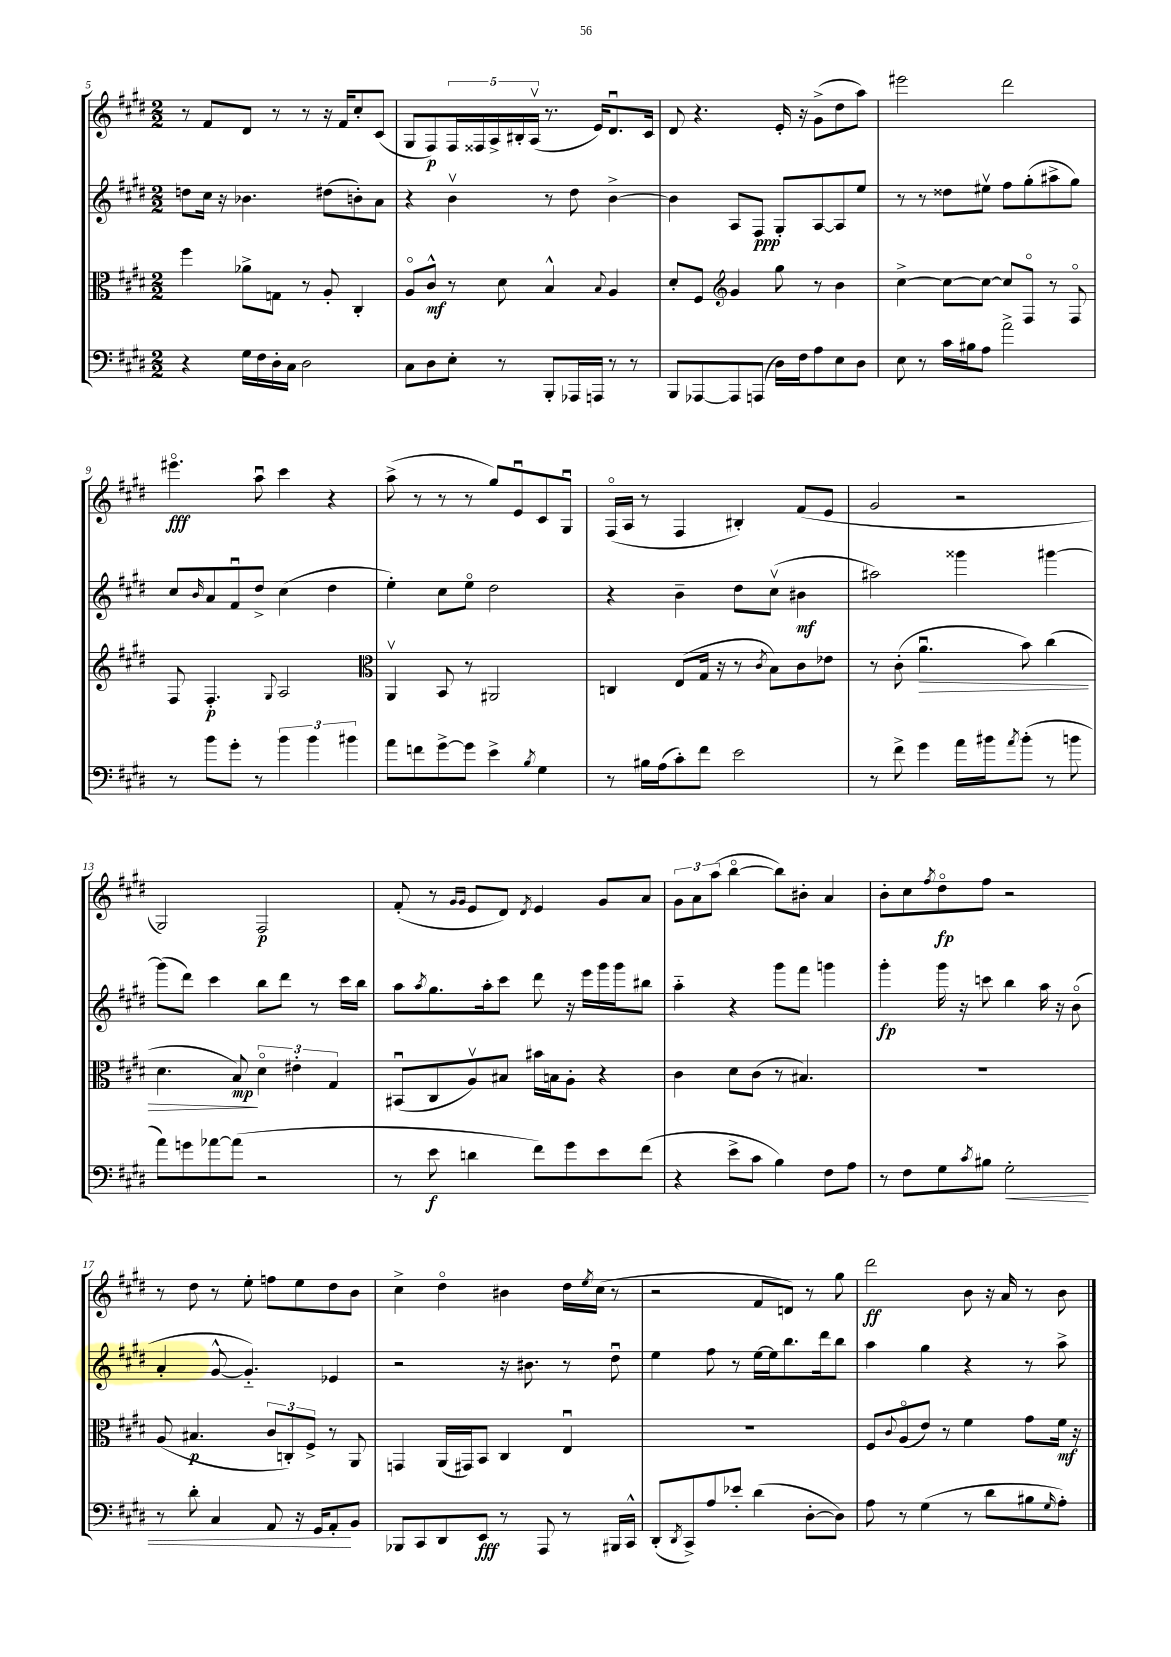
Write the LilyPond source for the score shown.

<<
\new StaffGroup <<
\new Staff = "s0" {
    \clef treble \key e \major \numericTimeSignature \time 2/2
    r8 fis'8 dis'8 r8 r8 r16 fis'16 cis''8-. cis'8( |
    gis8 fis8\p) \tuplet 5/4 { fis16 fisis16 a16-> bis16-. a16\upbow( } r8. e'16) dis'8.\downbow cis'16 |
    dis'8 r4. e'16-. r16 gis'8->( dis''8 a''8) |
    eis'''2 dis'''2 |
    eis'''4.\flageolet\fff a''8\downbow cis'''4 r4 |
    a''8->( r8 r8 r8 gis''8) e'8\downbow cis'8 gis8\downbow |
    fis16\flageolet( a16 r8 fis4 bis4-.) fis'8( e'8 |
    gis'2 r2 |
    gis2) fis2\p |
    fis'8-.( r8 \grace { gis'16 gis'16 } e'8 dis'8) \acciaccatura { dis'8 } e'4 gis'8 a'8 |
    \tuplet 3/2 { gis'8 a'8 a''8( } b''4~\flageolet b''8) bis'8-. a'4 |
    b'8-. cis''8 \acciaccatura { fis''8 } dis''8\flageolet\fp fis''8 r2 |
    r8 dis''8 r8 e''8-. f''8 e''8 dis''8 b'8 |
    cis''4-> dis''4\flageolet bis'4 dis''16 \acciaccatura { e''8 } cis''16( r8 |
    r2 fis'8 d'8) r8 gis''8 |
    dis'''2\ff b'8 r16 a'16 r8 b'8 \bar "|." |
}
\new Staff = "s1" {
    \clef treble \key e \major \numericTimeSignature \time 2/2
    d''8 cis''16 r16 bes'4. dis''8( b'8-.) a'8 |
    r4 b'4\upbow r8 dis''8 b'4~-> |
    b'4 a8 fis8\ppp gis8-. a8~ a8 e''8 |
    r8 r8 disis''8 eis''8\upbow fis''8 gis''8-.( ais''8-> gis''8) |
    cis''8 \grace { b'16 } a'8 fis'8\downbow dis''8-> cis''4( dis''4 |
    e''4-.) cis''8 e''8\flageolet dis''2 |
    r4 b'4-- dis''8 cis''8\upbow( bis'4\mf |
    ais''2) gisis'''4 gis'''4~ |
    gis'''8( dis'''8) cis'''4 b''8 dis'''8 r8 cis'''16 b''16 |
    a''8 \acciaccatura { a''8 } gis''8. a''16-. cis'''8 dis'''8 r16 e'''16 gis'''16 gis'''16 bis''8 |
    a''4-_ r4 gis'''8 fis'''8 g'''4 |
    gis'''4-.\fp gis'''16 r16 c'''8 b''4 a''16 r16 b'8\flageolet( |
    a'4-. gis'8~-^ gis'4.-_) ees'4 |
    r2 r16 bis'8. r8 dis''8\downbow |
    e''4 fis''8 r8 e''16~ e''16 b''8. dis'''16 b''8 |
    a''4 gis''4 r4 r8 a''8-> \bar "|." |
}
\new Staff = "s2" {
    \clef alto \key e \major \numericTimeSignature \time 2/2
    fis''4 aes'8-> g8 r8 a8-. cis4-. |
    a8\flageolet cis'8-^\mf r8 dis'8 b4-^ \appoggiatura { b8 } a4 |
    dis'8-. fis8 \clef treble gis'4 gis''8 r8 b'4 |
    cis''4~-> cis''8~ cis''8~ cis''8 fis8\flageolet r8 fis8\flageolet |
    fis8 fis4.-.\p \appoggiatura { gis8 } a2 |
    \clef alto a,4\upbow b,8 r8 ais,2 |
    c4 e8( gis16 r16 r8 \acciaccatura { cis'8 } b8) cis'8 ees'8 |
    r8 cis'8-.( a'4.\downbow\> b'8) cis''4( |
    dis'4. b8\mp\!) \tuplet 3/2 { dis'4\flageolet eis'4-. gis4 } |
    bis,8\downbow( cis8 a8\upbow) bis8 bis'16 b16 a8-. r4 |
    cis'4 dis'8 cis'8( r8 bis4.) |
    R1 |
    a8( bis4.\p \tuplet 3/2 { cis'8 c8-.) fis8-> } r8 a,8 |
    g,4 a,16( gis,16) b,8 cis4 e4\downbow |
    R1 |
    fis8 \appoggiatura { cis'8 } a8\flageolet( e'8) r8 fis'4 gis'8 fis'16\mf r16 \bar "|." |
}
\new Staff = "s3" {
    \clef bass \key e \major \numericTimeSignature \time 2/2
    r4 gis16 fis16 dis16-. cis16 dis2 |
    cis8 dis8 e8-. r8 b,,8-. aes,,16 a,,16 r8 r8 |
    b,,8 aes,,8~ aes,,8 a,,8( dis16) fis16 a8 e8 dis8 |
    e8 r8 cis'16 bis16 a8 a'2-> |
    r8 b'8 gis'8-. r8 \tuplet 3/2 { b'4 b'4 bis'4 } |
    a'8 f'8 gis'8~-> gis'8 e'4-> \acciaccatura { b8 } gis4 |
    r8 bis16 a16( cis'8-.) fis'8 e'2 |
    r8 fis'8-> gis'4 a'16 bis'16 \acciaccatura { a'8 } bis'8-.( r8 b'8 |
    a'8) g'8 aes'8~ aes'8( r2 |
    r8 e'8\f d'4 fis'8) gis'8 e'8 fis'8( |
    r4 e'8-> cis'8 b4) fis8 a8 |
    r8 fis8 gis8 \acciaccatura { cis'8 } bis8 gis2-.\< |
    r8 dis'8-. cis4 a,8 r16 gis,16 a,8-.\! b,8 |
    bes,,8 cis,8 dis,8 e,8\fff r8 a,,8 r8 bis,,16 cis,16-^ |
    dis,8-.( \acciaccatura { dis,8 } cis,8->) a8 ees'8-. dis'4( dis8~-. dis8) |
    a8 r8 gis4( r8 dis'8 bis8 \grace { gis16 } a8-.) \bar "|." |
}
>>
>>
\layout { \context { \Score currentBarNumber = #5 } }
